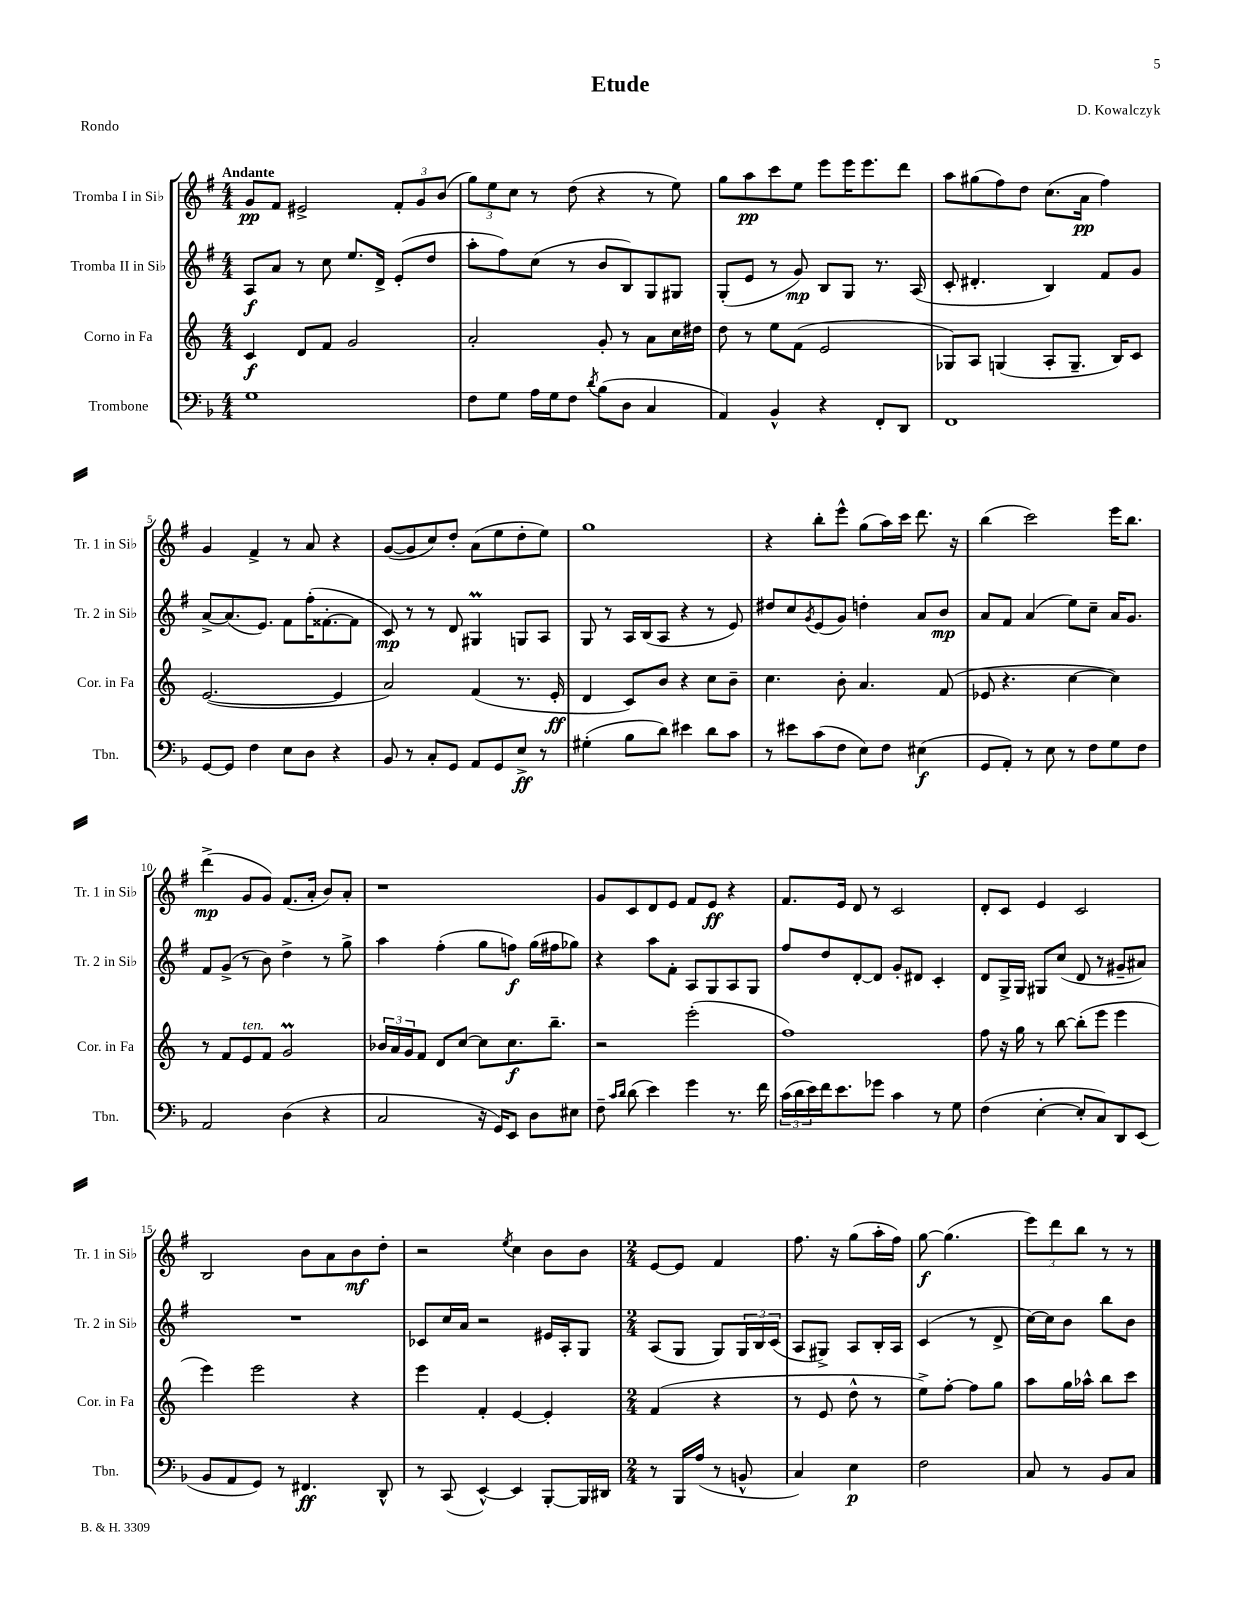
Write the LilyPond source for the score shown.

\header { title = "Etude" composer = "D. Kowalczyk" piece = "Rondo" }
<<
\new StaffGroup <<
\new Staff = "s0" \with { instrumentName = "Tromba I in Sib" shortInstrumentName = "Tr. 1 in Sib" } {
    \clef treble \key g \major \numericTimeSignature \time 4/4 \tempo "Andante"
    g'8\pp fis'8 eis'2-> \tuplet 3/2 { fis'8-. g'8 b'8( } |
    \tuplet 3/2 { g''8) e''8 c''8 } r8 d''8( r4 r8 e''8) |
    g''8 a''8\pp c'''8 e''8 e'''8 e'''16 e'''8. d'''8 |
    a''8 gis''8( fis''8) d''8 c''8.( a'16\pp fis''4) |
    g'4 fis'4-> r8 a'8 r4 |
    g'8~( g'8 c''8) d''8-. a'8( e''8 d''8-. e''8) |
    g''1 |
    r4 b''8-. e'''8-^ g''8( a''16) c'''16 d'''8. r16 |
    b''4( c'''2) e'''16 b''8. |
    d'''4->\mp( g'8 g'8) fis'8.( a'16-. b'8) a'8-. |
    r1 |
    g'8 c'8 d'8 e'8 fis'8 e'8\ff r4 |
    fis'8. e'16 d'8 r8 c'2 |
    d'8-. c'8 e'4 c'2 |
    b2 b'8 a'8 b'8\mf d''8-. |
    r2 \acciaccatura { e''8 } c''4 b'8 b'8 |
    \numericTimeSignature \time 2/4 e'8~ e'8 fis'4 |
    fis''8. r16 g''8( a''16-. fis''16) |
    g''8~\f g''4.( |
    \tuplet 3/2 { e'''8) d'''8 b''8 } r8 r8 \bar "|." |
}
\new Staff = "s1" \with { instrumentName = "Tromba II in Sib" shortInstrumentName = "Tr. 2 in Sib" } {
    \clef treble \key g \major \numericTimeSignature \time 4/4
    a8\f a'8 r8 c''8 e''8. d'16-> e'8-.( d''8 |
    a''8-. fis''8) c''8( r8 b'8 b8) g8 gis8 |
    g8-.( e'8 r8 g'8\mp) b8 g8 r8. a16( |
    c'8-. dis'4.-. b4) fis'8 g'8 |
    a'8~-> a'8.( e'8.) fis'8 fis''16-.( fisis'8.~-. fisis'8 |
    c'8\mp) r8 r8 d'8 gis4\prall g8 a8 |
    g8 r8 a16 b16( a8 r4 r8 e'8) |
    dis''8 c''8 \acciaccatura { g'8 } e'8( g'8) d''4-. a'8 b'8\mp |
    a'8 fis'8 a'4( e''8) c''8-- a'16 g'8. |
    fis'8 g'8->( r8 b'8) d''4-> r8 g''8-> |
    a''4 fis''4-.( g''8 f''8\f) g''16( fis''16 ges''8) |
    r4 a''8 fis'8-. a8 g8 a8 g8 |
    fis''8 d''8 d'8~-. d'8 g'8-. dis'8 c'4-. |
    d'8 g16-> g16 gis8 c''8( d'8 r8 gis'8-- ais'8) |
    R1 |
    ces'8 c''16 a'16 r2 eis'16 a16-. g8 |
    \numericTimeSignature \time 2/4 a8( g8 g8) \tuplet 3/2 { g16 b16 c'16( } |
    a8 gis8->) a8 b16-. a16 |
    c'4( r8 d'8-> |
    c''16~) c''16 b'8 b''8 b'8 \bar "|." |
}
\new Staff = "s2" \with { instrumentName = "Corno in Fa" shortInstrumentName = "Cor. in Fa" } {
    \clef treble \key c \major \numericTimeSignature \time 4/4
    c'4\f d'8 f'8 g'2 |
    a'2-. g'8-. r8 a'8 c''16 dis''16 |
    d''8 r8 e''8 f'8( e'2 |
    ges8) a8 g4( a8-. g8.-- b16) c'8 |
    e'2.~( e'4 |
    a'2) f'4( r8. e'16-.\ff |
    d'4 c'8) b'8 r4 c''8 b'8-- |
    c''4. b'8-. a'4. f'8( |
    ees'8 r4. c''4~ c''4) |
    r8 f'8 e'8^\markup { \italic "ten." } f'8 g'2\prall |
    \tuplet 3/2 { bes'16 a'16 g'16 } f'8 d'8 c''8~ c''8 c''8.\f b''8.-- |
    r2 e'''2-.( |
    f''1) |
    f''8 r16 g''16 r8 b''8~ b''8-.( e'''8 e'''4 |
    e'''4) e'''2 r4 |
    e'''4 f'4-. e'4~ e'4-. |
    \numericTimeSignature \time 2/4 f'4( r4 |
    r8 e'8 d''8-^ r8 |
    e''8->) f''8~-. f''8 g''8 |
    a''8 g''16 aes''16-^ b''8 c'''8 \bar "|." |
}
\new Staff = "s3" \with { instrumentName = "Trombone" shortInstrumentName = "Tbn." } {
    \clef bass \key f \major \numericTimeSignature \time 4/4
    g1 |
    f8 g8 a16 g16 f8 \acciaccatura { d'8 } bes8( d8 c4 |
    a,4) bes,4-^ r4 f,8-. d,8 |
    f,1 |
    g,8~ g,8 f4 e8 d8 r4 |
    bes,8 r8 c8-. g,8 a,8 g,8 e8->\ff r8 |
    gis4-.( bes8 d'8) eis'4 d'8 c'8 |
    r8 eis'8 c'8( f8 e8) f8 eis4\f( |
    g,8 a,8-.) r8 e8 r8 f8 g8 f8 |
    a,2 d4( r4 |
    c2 r16 g,16) e,8 d8 eis8 |
    f8-- \grace { c'16 d'16 } d'8( e'4) g'4 r8. f'16 |
    \tuplet 3/2 { c'16( d'16 e'16) } f'16 e'8. ges'8 c'4 r8 g8 |
    f4( e4~-. e8-. c8) d,8 e,8( |
    bes,8 a,8 g,8) r8 fis,4.\ff d,8-^ |
    r8 c,8( e,4~-^) e,4 bes,,8~-. bes,,16 dis,16 |
    \numericTimeSignature \time 2/4 r8 bes,,16 a16( r8 b,8-^ |
    c4) e4\p |
    f2 |
    c8 r8 bes,8 c8 \bar "|." |
}
>>
>>
